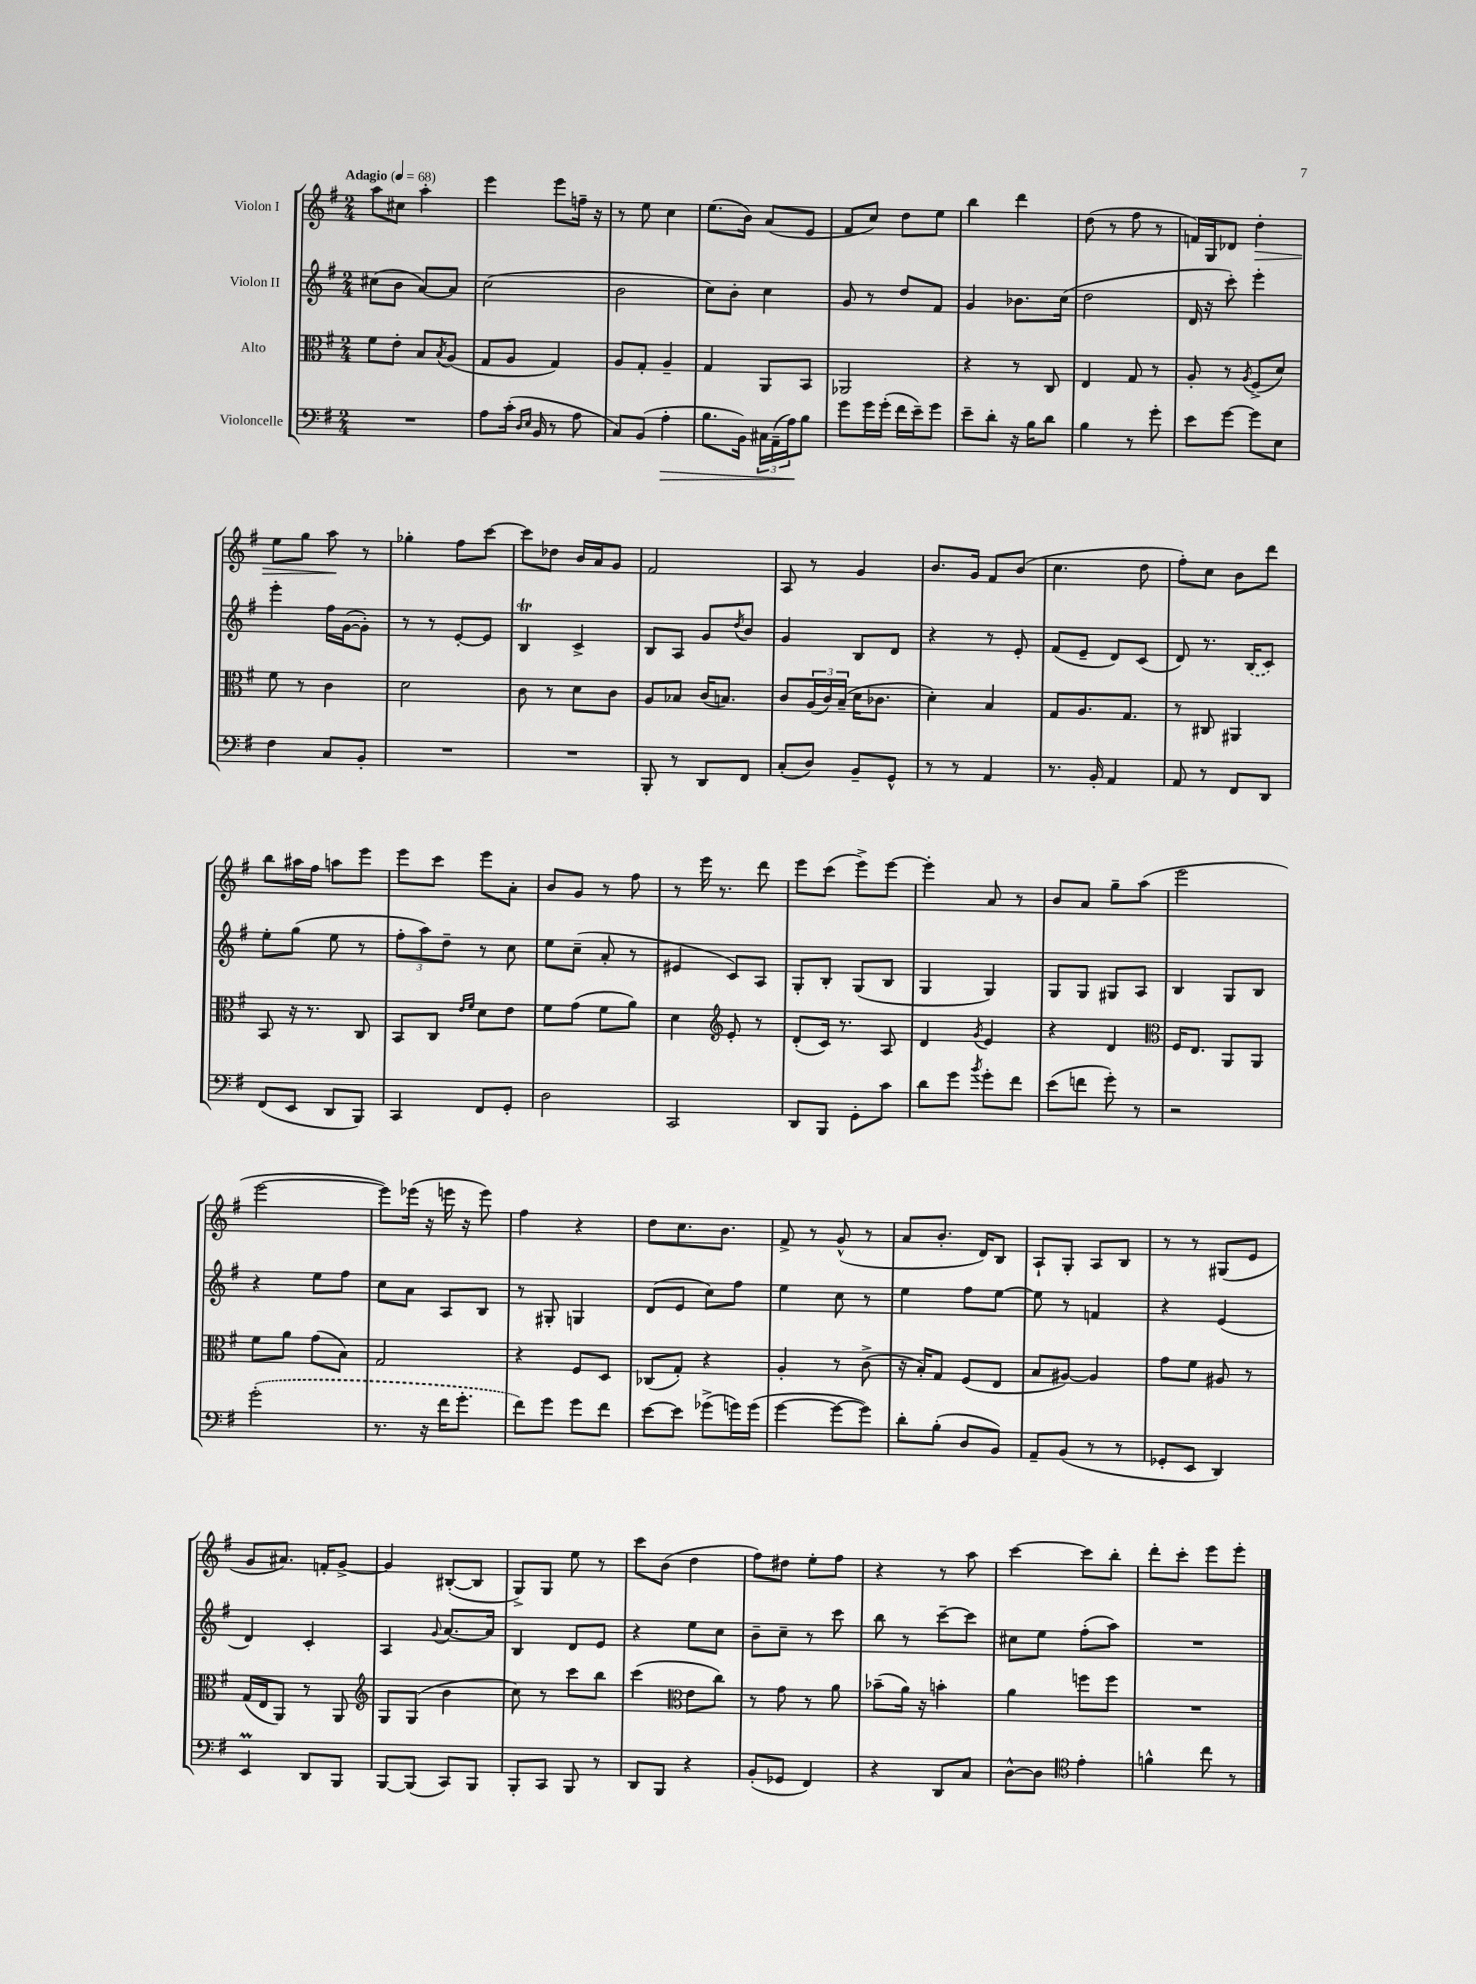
<<
\new StaffGroup <<
\new Staff = "s0" \with { instrumentName = "Violon I" } {
    \clef treble \key g \major \numericTimeSignature \time 2/4 \tempo "Adagio" 4 = 68
    a''8 cis''8 a''4-. |
    e'''4 e'''8 f''16-- r16 |
    r8 e''8 c''4 |
    e''8.( b'16) a'8( e'8 |
    fis'8 c''8) d''8 e''8 |
    b''4 d'''4 |
    d''8( r8 fis''8 r8 |
    f'16) g16 des'8 d''4-.\> |
    e''8 g''8 a''8\! r8 |
    ges''4-. fis''8 c'''8~ |
    c'''8 des''8 b'16 a'16 g'8 |
    fis'2 |
    a8 r8 g'4 |
    b'8. g'16 fis'8 b'8( |
    c''4. d''8 |
    fis''8-.) c''8 b'8 d'''8 |
    b''8 ais''16 fis''16 a''8 e'''8 |
    e'''8 c'''8 e'''8 a'8-. |
    b'8 g'8 r8 fis''8 |
    r8 e'''16 r8. d'''8 |
    e'''8 c'''8( e'''8->) e'''8~ |
    e'''4-. a'8 r8 |
    b'8 a'8 g''8-- a''8( |
    e'''2 |
    e'''2~ |
    e'''8) ees'''16( r16 e'''16 r16 e'''8) |
    fis''4 r4 |
    d''8 c''8. b'8. |
    fis'8-> r8 g'8-^( r8 |
    a'8 b'8.-. d'16) b8 |
    a8-! g8-. a8 b8 |
    r8 r8 gis8( e'8 |
    g'8 ais'8.) f'16-. g'8~-> |
    g'4 bis8~-.( bis8 |
    g8->) g8 e''8 r8 |
    c'''8 b'8( d''4 |
    fis''8) dis''8 e''8-. fis''8 |
    r4 r8 a''8 |
    c'''4~ c'''8 b''8-. |
    d'''8-. c'''8-. e'''8 e'''8-. \bar "|." |
}
\new Staff = "s1" \with { instrumentName = "Violon II" } {
    \clef treble \key g \major \numericTimeSignature \time 2/4
    cis''8( b'8 a'8~) a'8 |
    c''2( |
    b'2 |
    c''8) b'8-. c''4 |
    g'8 r8 d''8 fis'8 |
    g'4 bes'8. c''16( |
    d''2 |
    d'16 r16 c'''8-.) e'''4-. |
    e'''4-. fis''16 g'16~( g'8-.) |
    r8 r8 e'8~-. e'8 |
    b4\trill c'4-> |
    b8 a8 g'8 \acciaccatura { d''8 } b'8 |
    g'4 b8 d'8 |
    r4 r8 e'8-. |
    fis'8( e'8-- d'8) c'8( |
    d'8) r8. \once \slurDashed b16( c'8) |
    e''8-. g''8( e''8 r8 |
    \tuplet 3/2 { fis''8-. a''8) d''8-- } r8 c''8 |
    e''8 c''8--( a'8-. r8 |
    eis'4 c'8) a8 |
    g8-. b8-. g8( b8 |
    g4 g4) |
    g8 g8 gis8 a8 |
    b4 g8 b8 |
    r4 e''8 fis''8 |
    c''8 a'8 a8 b8 |
    r8 gis8-. g4 |
    d'8( e'8 c''8) fis''8 |
    e''4 c''8 r8 |
    e''4 fis''8 e''8~ |
    e''8 r8 f'4 |
    r4 e'4( |
    d'4) c'4-. |
    a4 \appoggiatura { g'8 } a'8.~ a'16 |
    b4 d'8 e'8 |
    r4 e''8 c''8 |
    b'8-- c''8-- r8 c'''8 |
    b''8 r8 c'''8~-- c'''8 |
    cis''8 e''8 fis''8-.( a''8) |
    R2 \bar "|." |
}
\new Staff = "s2" \with { instrumentName = "Alto" } {
    \clef alto \key g \major \numericTimeSignature \time 2/4
    fis'8 e'8-. b8 \acciaccatura { b8 } a8( |
    g8 a8 g4) |
    a8 g8-. a4-- |
    g4 a,8 b,8 |
    aes,2 |
    r4 r8 c8 |
    e4 g8 r8 |
    a8-. r8 \acciaccatura { a8 } fis8->( d'8) |
    fis'8 r8 c'4 |
    d'2 |
    c'8 r8 d'8 c'8 |
    a8 bes8 c'16( b8.) |
    c'8 \tuplet 3/2 { a16( c'16) b16--( } d'16 ces'8. |
    d'4-.) b4 |
    g8 a8. g8. |
    r8 cis8 ais,4 |
    b,8 r16 r8. c8 |
    b,8 c8 \grace { e'16 fis'16 } d'8 e'8 |
    fis'8 g'8( fis'8 a'8) |
    d'4 \clef treble e'8-. r8 |
    d'8-.( c'16) r8. a8 |
    d'4 \acciaccatura { g'8 } e'4 |
    r4 d'4 |
    \clef alto fis16 e8. a,8 a,8 |
    fis'8 a'8 g'8( b8) |
    g2 |
    r4 fis8 d8 |
    ces8( g8-.) r4 |
    a4-. r8 c'8->( |
    r16 b16-.) g8 fis8( e8 |
    b8 ais8~) ais4 |
    g'8 fis'8 ais8 r8 |
    g16( e16 a,8) r8 a,8 |
    \clef treble g8 g8( b'4 |
    c''8) r8 c'''8 b''8 |
    c'''4( \clef alto e'8 c''8) |
    r8 g'8 r8 a'8 |
    bes'8--( a'16) r16 b'4-. |
    a'4 f''8 f''8 |
    R2 \bar "|." |
}
\new Staff = "s3" \with { instrumentName = "Violoncelle" } {
    \clef bass \key g \major \numericTimeSignature \time 2/4
    R2 |
    a8 c'16-.( \grace { d16 e16 } b,16 r8 a8 |
    c8) b,8( a4-.\> |
    b8. b,16) \tuplet 3/2 { cis16 a,16--( a16\!) } b8 |
    g'8 g'16 g'16-.( fis'16 e'16--) g'8 |
    e'8-- d'8-. r16 b16 d'8 |
    b4 r8 g'8-. |
    e'8 g'8~ g'8 e8 |
    fis4 c8 b,8-. |
    R2 |
    R2 |
    b,,8-. r8 d,8 fis,8 |
    c8-.( d8) b,8-- g,8-^ |
    r8 r8 a,4 |
    r8. b,16-. a,4 |
    a,8 r8 fis,8 d,8 |
    fis,8( e,8 d,8 b,,8) |
    c,4 fis,8 g,8-. |
    d2 |
    c,2 |
    d,8 b,,8 g,8-. c'8 |
    d'8 g'8 \acciaccatura { b'8 } g'8-. fis'8 |
    e'8( f'8 g'8-.) r8 |
    r2 |
    \once \slurDashed g'2-.( |
    r8. r16 fis'16 g'8.-. |
    fis'8) g'8 g'8 fis'8 |
    e'8~ e'8 ges'8->( g'16) g'16( |
    g'4~ g'8~ g'8) |
    d'8-. b8-.( d8 b,8) |
    a,8-- b,8( r8 r8 |
    ges,8-. e,8 d,4) |
    e,4\prall d,8 b,,8 |
    b,,8~ b,,8( c,8) b,,8 |
    b,,8-. c,8 b,,8 r8 |
    d,8 b,,8 r4 |
    b,8-.( ges,8 fis,4) |
    r4 d,8 c8 |
    d8~-^ d8 \clef tenor e'4-. |
    f'4-^ c''8 r8 \bar "|." |
}
>>
>>
\layout { \context { \Score \remove "Bar_number_engraver" } }
